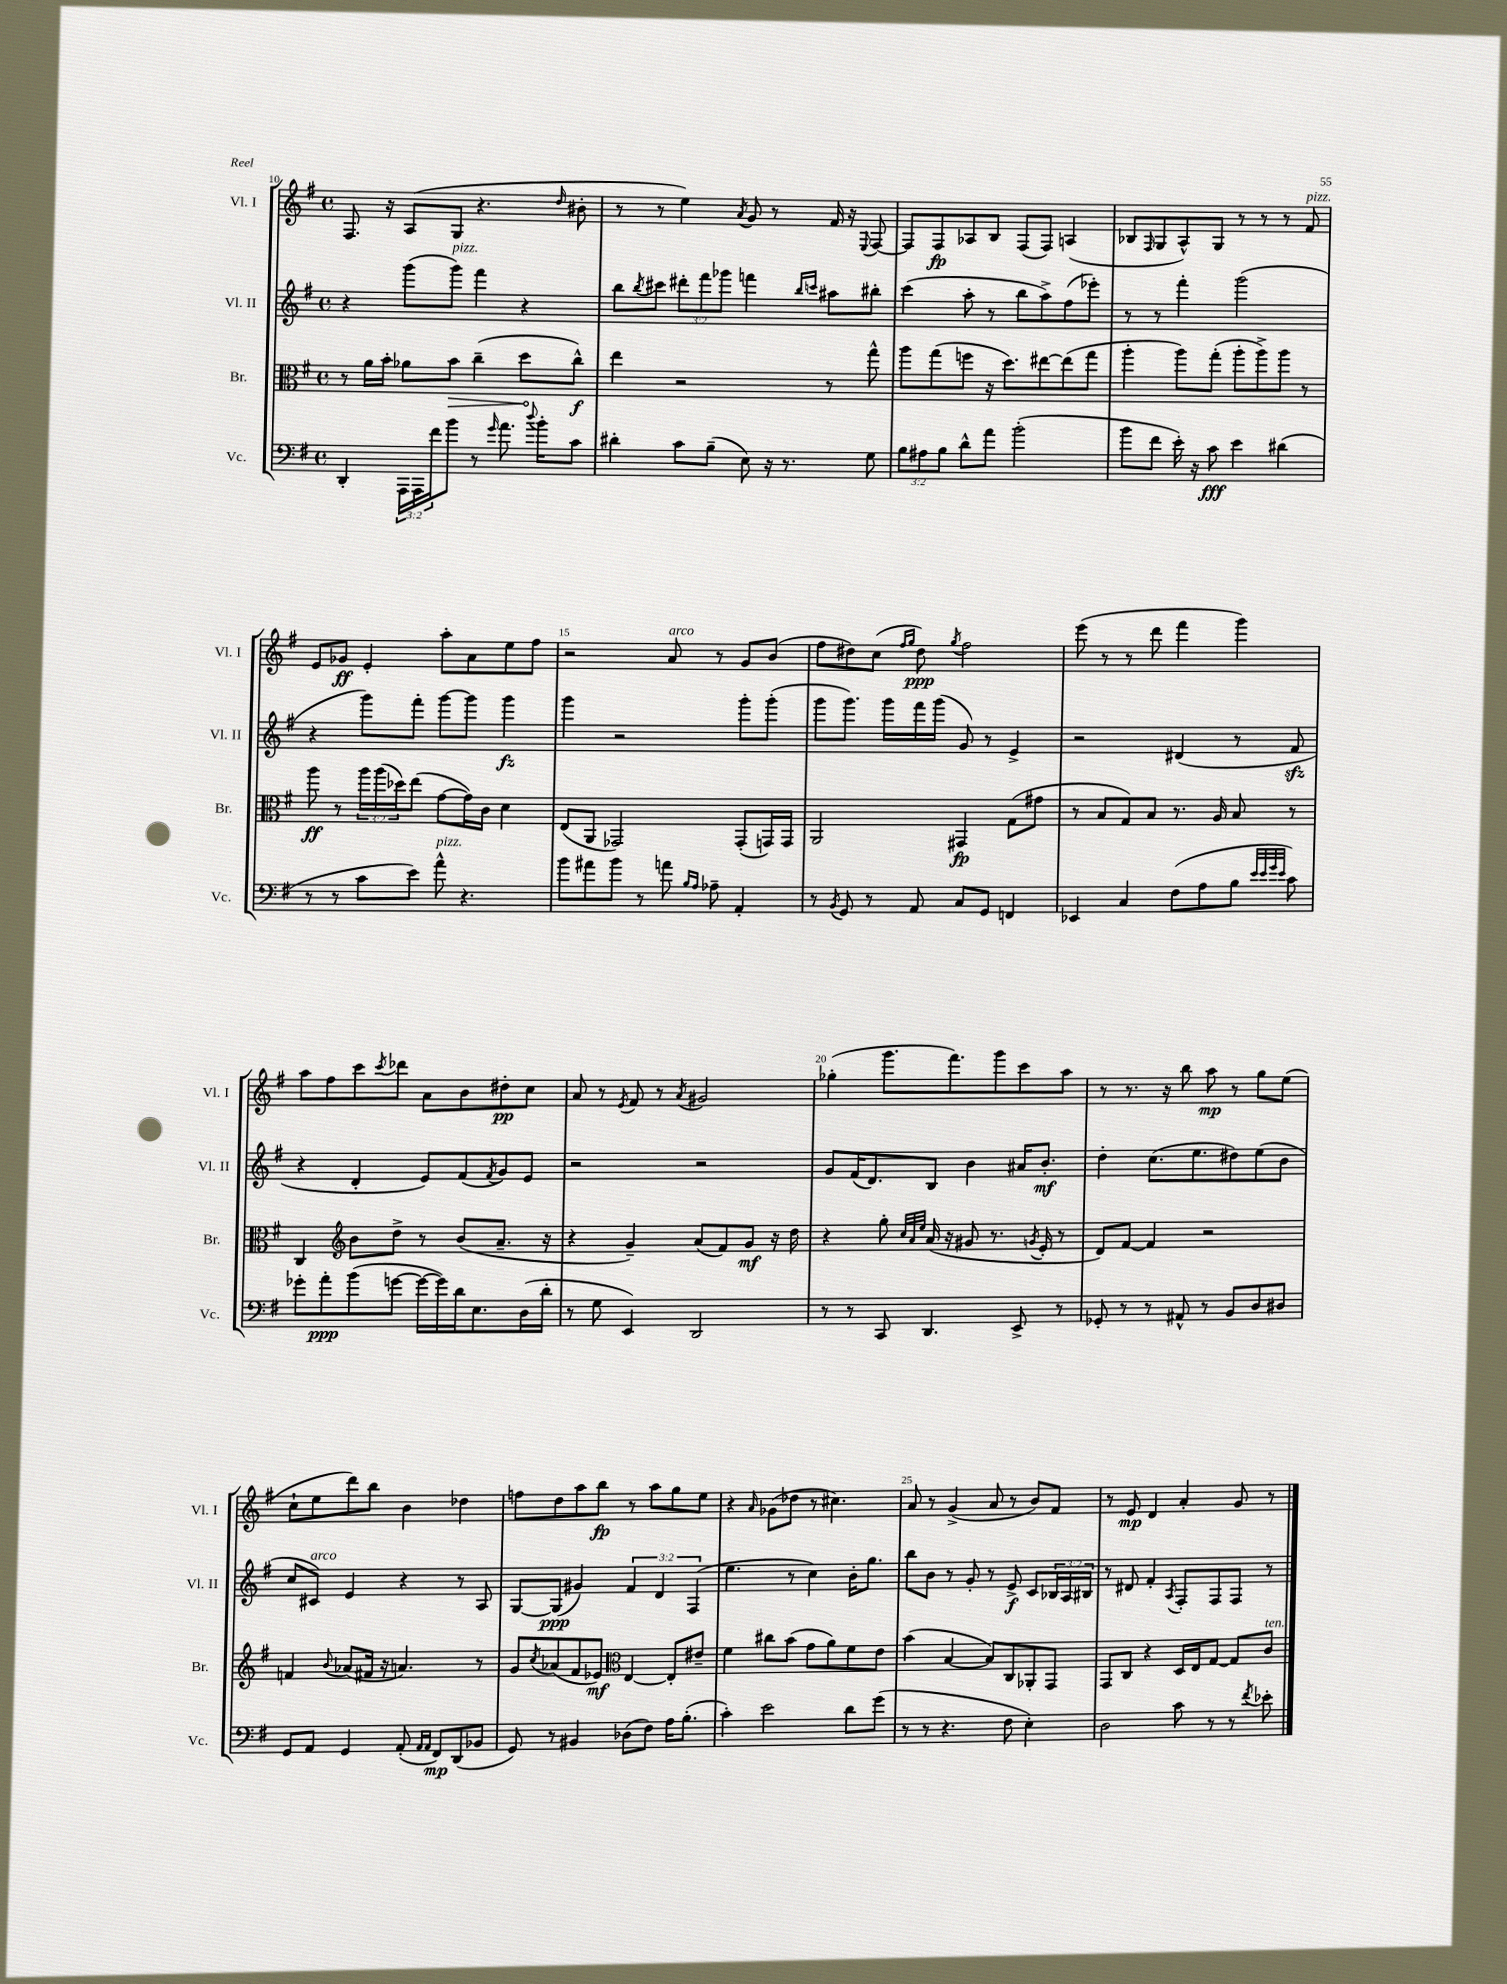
<<
\new StaffGroup <<
\new Staff = "s0" \with { instrumentName = "Vl. I" shortInstrumentName = "Vl. I" } {
    \clef treble \key g \major \defaultTimeSignature \time 4/4
    fis8. r16 a8( g8 r4. \grace { d''16 } bis'8-. |
    r8 r8 e''4) \acciaccatura { a'8 } g'8 r8 fis'16 r16 \appoggiatura { e8 } fis8~ |
    fis8 fis8\fp aes8 b8 fis8( fis8) a4( |
    bes8 \grace { fis16 } g8 a8-^) g8 r8 r8 r8 fis'8^\markup { \italic "pizz." } |
    e'8 ges'8\ff e'4-. a''8-. a'8 e''8 fis''8 |
    r2 a'8^\markup { \italic "arco" } r8 g'8 b'8( |
    fis''8 dis''8) c''8( \grace { fis''16 g''16 } dis''8\ppp) \acciaccatura { g''8 } fis''2 |
    e'''8( r8 r8 d'''8 fis'''4 g'''4) |
    a''8 fis''8 c'''8 \acciaccatura { c'''8 } des'''8 a'8 b'8 dis''8-.\pp c''8 |
    a'8 r8 \acciaccatura { e'8 } fis'8 r8 \acciaccatura { a'8 } gis'2 |
    ges''4-.( g'''8. fis'''8.) g'''8 c'''8 a''8 |
    r8 r8. r16 b''8 a''8\mp r8 g''8 e''8( |
    c''8-! e''8 d'''8) b''8 b'4 des''4 |
    f''8 d''8 a''8 b''8\fp r8 a''8 g''8 e''8 |
    r4 \grace { a'16 } ges'8( des''8 r8 cis''4.) |
    a'8 r8 g'4->( a'8 r8 b'8) fis'8 |
    r8 e'8\mp d'4 a'4-. g'8 r8 \bar "|." |
}
\new Staff = "s1" \with { instrumentName = "Vl. II" shortInstrumentName = "Vl. II" } {
    \clef treble \key g \major \defaultTimeSignature \time 4/4 \override Staff.TupletNumber.text = #tuplet-number::calc-fraction-text
    r4 g'''8( g'''8^\markup { \italic "pizz." }) fis'''4 r4 |
    b''8 \acciaccatura { b''8 } cis'''8 \tuplet 3/2 { dis'''8-. fis'''8 ges'''8 } f'''4 \grace { b''16 c'''16 } ais''8 bis''8-. |
    c'''4( a''8-. r8 b''8 a''8->) fis''8( ees'''8-.) |
    r8 r8 fis'''4-. g'''2( |
    r4 g'''8) fis'''8-. g'''8~ g'''8 g'''4\fz |
    g'''4 r2 g'''8-. g'''8-.( |
    g'''8 g'''8.) g'''16 fis'''16 g'''16( g'8) r8 e'4-> |
    r2 dis'4( r8 fis'8\sfz |
    r4 d'4-. e'8) fis'8( \acciaccatura { fis'8 } g'8) e'8 |
    r2 r2 |
    g'8 fis'16( d'8.) b8 b'4 ais'16 b'8.-.\mf |
    d''4-. c''8.( e''8. dis''8) e''8( b'8 |
    c''8 cis'8^\markup { \italic "arco" }) e'4 r4 r8 a8 |
    g8~ g8\ppp( gis'4) \tuplet 3/2 { fis'4 d'4 fis4( } |
    e''4. r8 c''4) b'16-. g''8. |
    b''8 b'8 r8 g'8-. r8 e'8->\f c'8 \tuplet 3/2 { bes16 a16 bis16 } |
    r8 dis'8 fis'4-. \acciaccatura { a8 } fis8-. fis8 fis8 r8 \bar "|." |
}
\new Staff = "s2" \with { instrumentName = "Br." shortInstrumentName = "Br." } {
    \clef alto \key g \major \defaultTimeSignature \time 4/4 \override Staff.TupletNumber.text = #tuplet-number::calc-fraction-text
    r8 a'16 b'16-. aes'8 \once \override Hairpin.circled-tip = ##t b'8\> c''4--( d''8\! c''8-^\f) |
    e''4 r2 r8 g''8-^ |
    a''8 g''8( f''8 r16 d''8.) eis''8~ eis''8( g''8 |
    a''4-. a''8) g''8-.( a''8-. a''8->) a''8 r8 |
    a''8\ff r8 \tuplet 3/2 { a''16 a''16( des''16) } e''8( g'8~ g'16) c'16 d'4 |
    e8( a,8 ges,2) ges,8-.( g,16) g,16 |
    a,2 gis,4\fp g8( gis'8 |
    r8 b8 g8) b8 r8. a16 b8 r8 |
    c4 \clef treble b'8 d''8-> r8 b'8( a'8.-- r16 |
    r4 g'4--) a'8( fis'8) g'8\mf r16 d''16 |
    r4 g''8-. \grace { c''32 a'32 e''32 } a'16( r16 gis'8 r8. \acciaccatura { g'8 } e'16-. r8 |
    d'8) fis'8~ fis'4 r2 |
    f'4 \appoggiatura { b'8 } aes'8( fis'16 r16 a'4.) r8 |
    g'8 \acciaccatura { c''8 } aes'8( fis'8 ees'8\mf) \clef alto e4~ e8-. eis'8-- |
    fis'4 cis''8 b'8( g'8 a'8) fis'8 e'8 |
    b'4( b4~ b8) c8 aes,8-. g,8 |
    g,8 c8 r4 d16 e16 g8~ g8 c'8^\markup { \italic "ten." } \bar "|." |
}
\new Staff = "s3" \with { instrumentName = "Vc." shortInstrumentName = "Vc." } {
    \clef bass \key g \major \defaultTimeSignature \time 4/4 \override Staff.TupletNumber.text = #tuplet-number::calc-fraction-text
    d,4-. \tuplet 3/2 { a,,16 a,,16 fis'16 } b'8 r8 \grace { g'16 } a'8. \appoggiatura { d''8 } b'16-. c'8 |
    dis'4-. c'8 b8--( e8) r16 r8. g8 |
    \tuplet 3/2 { b8 ais8 b8 } d'8-^ a'8 b'2-.( |
    b'8 fis'8 e'16-.) r16 c'8\fff e'4 dis'4( |
    r8 r8 c'8 e'8) a'8-^^\markup { \italic "pizz." } r4. |
    b'8 ais'8 b'8 r8 a'8 \grace { b16 a16 } aes8-- a,4-. |
    r8 \acciaccatura { b,8 } g,8 r8 a,8 c8 g,8 f,4 |
    ees,4 c4 fis8( a8 b8 \grace { e'32 e'32 g'32 e'32 } c'8) |
    ges'8-. a'8-.\ppp b'8( g'8~ g'16~ g'16) d'16 e8. d16( d'16-. |
    r8 g8 e,4) d,2 |
    r8 r8 c,8 d,4. e,8-> r8 |
    ges,8-. r8 r8 ais,8-^ r8 b,8 d8 dis8 |
    g,8 a,8 g,4 a,8-.( \grace { a,16 a,16 } fis,8\mp) d,8( bes,8 |
    g,8) r8 bis,4 des8( fis8) a16 b8.-.( |
    c'4-.) e'2 d'8 g'8( |
    r8 r8 r4. fis8 e4-.) |
    d2 c'8 r8 r8 \acciaccatura { fis'8 } ees'8-. \bar "|." |
}
>>
>>
\layout { \context { \Score currentBarNumber = #10 \override BarNumber.break-visibility = ##(#f #t #t) barNumberVisibility = #(every-nth-bar-number-visible 5) } }
